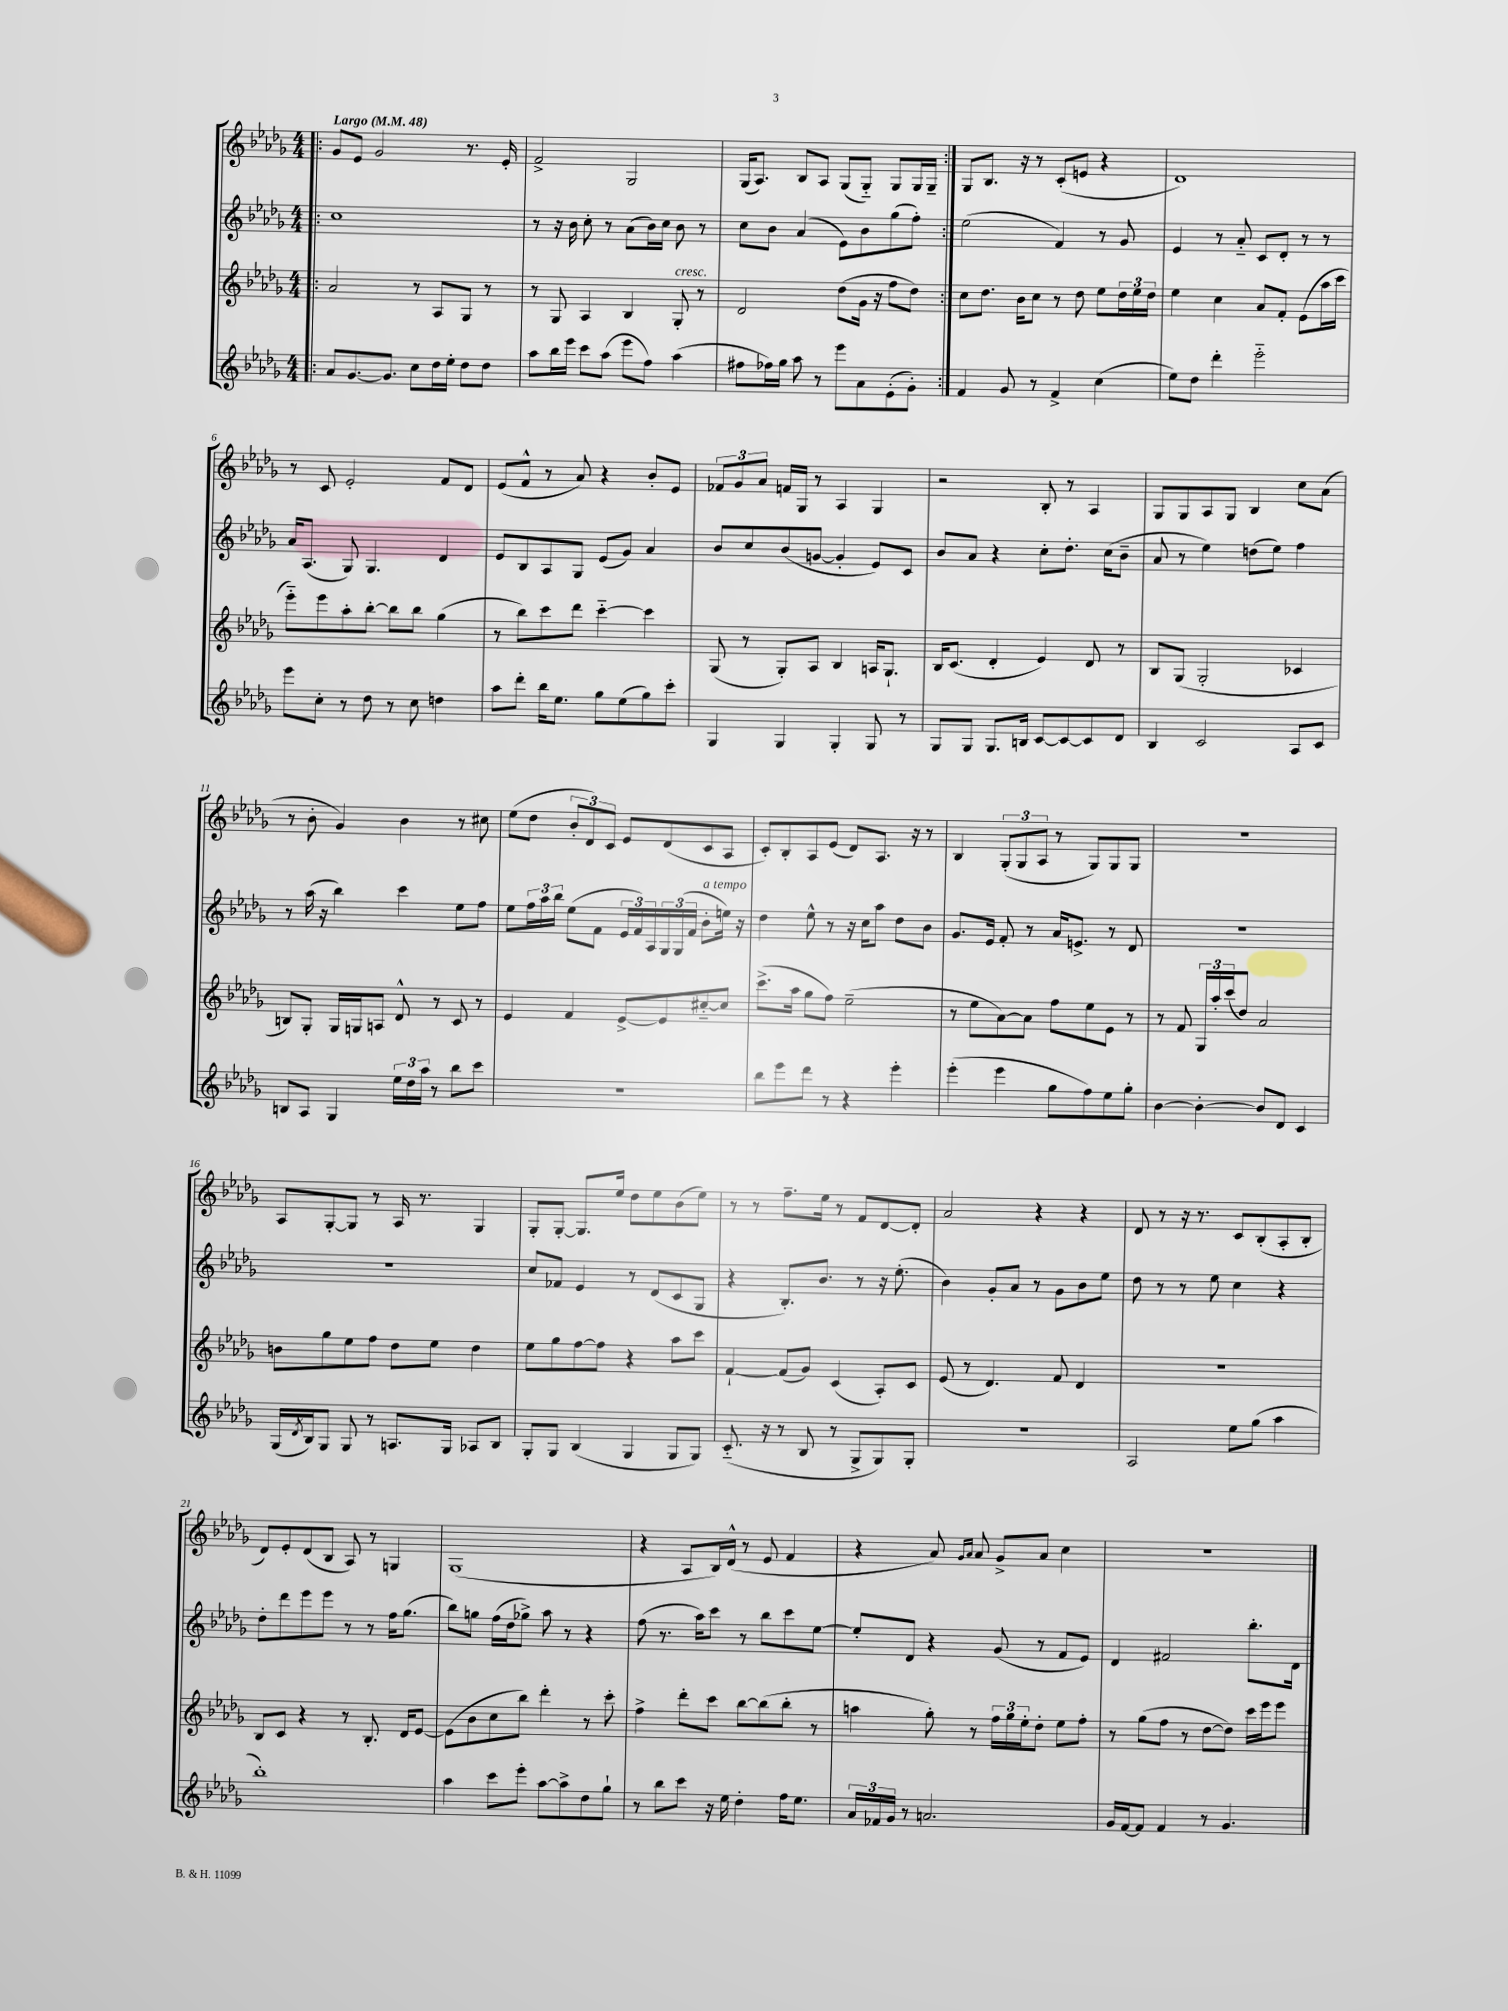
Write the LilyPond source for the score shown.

<<
\new StaffGroup <<
\new Staff = "s0" {
    \clef treble \key des \major \numericTimeSignature \time 4/4 \tempo "Largo" 4 = 48
    \repeat volta 2 { \bar ".|:" ges'8 ees'8 ges'2 r8. ees'16-. |
    f'2-> ges2 |
    ges16( aes8.) bes8 aes8 ges8( ges8-_) ges8 ges16 ges16-- | }
    ges8 bes8. r16 r8 c'8-.( e'8 r4 |
    des'1) |
    r8 c'8 ees'2-. f'8 des'8 |
    ees'8( f'8-^ r8 aes'8) r4 bes'8-. ees'8 |
    \tuplet 3/2 { fes'8 ges'8 aes'8 } f'16 ges16 r8 aes4 ges4 |
    r2 bes8-. r8 aes4 |
    ges8 ges8 aes8 ges8 bes4 c''8 aes'8( |
    r8 bes'8-. ges'4) bes'4 r8 cis''8 |
    ees''8( des''8 \tuplet 3/2 { bes'8-. des'8) c'8 } ees'8 des'8( c'8 aes8 |
    c'8-.) bes8-. aes8 ees'8( des'8) aes8. r16 r8 |
    bes4 \tuplet 3/2 { ges8-.( ges8 aes8 } r8 ges8) ges8 ges8 |
    R1 |
    aes8 ges8~-. ges8 r8 aes16 r8. ges4 |
    ges8-. ges8~-. ges8. ees''16 des''8 ees''8 bes'8( ees''8) |
    r8 r8 f''8.-- ees''16 r8 f'8 des'8~ des'8-. |
    aes'2 r4 r4 |
    des'8 r8 r16 r8. c'8 bes8-.( aes8-. bes8-. |
    des'8) ees'8-. des'8( bes8 aes8) r8 g4 |
    ges1( |
    r4 aes8 bes16) des'16-^( r8 ees'8 f'4 |
    r4 aes'8) \grace { ges'16 aes'16 } aes'8 ges'8-> aes'8 c''4 |
    R1 \bar "|." |
}
\new Staff = "s1" {
    \clef treble \key des \major \numericTimeSignature \time 4/4
    \repeat volta 2 { \bar ".|:" c''1 |
    r8 r16 bes'16 c''8-. r8 aes'8( bes'16) c''16 bes'8 r8 |
    c''8 bes'8 aes'4( ees'8) bes'8 ges''8( f''8-.) | }
    ees''2( f'4) r8 ges'8 |
    ees'4 r8 aes'8-_ c'8 des'8-. r8 r8 |
    aes'16 aes8.( ges8) ges4. des'4 |
    ees'8 bes8 aes8 ges8 ees'8( ges'8) aes'4 |
    bes'8 c''8 bes'8( g'8~ g'4-. ees'8) c'8 |
    bes'8 aes'8 r4 c''8-. des''8.-. c''16( bes'8-- |
    aes'8 r8 ees''4) d''8( ees''8) f''4 |
    r8 aes''16( r16 bes''4) c'''4 ees''8 f''8 |
    ees''8 \tuplet 3/2 { f''16 aes''16 bes''16 } ees''8( f'8 \tuplet 3/2 { ees'16 f'16) aes16 } \tuplet 3/2 { ges16 ges16( f'16 } bes'8-.^\markup { \italic "a tempo" } e''16) r16 |
    des''4 ees''8-^ r8 r16 c''16 aes''8 des''8 bes'8 |
    ges'8. ees'16 f'8-. r8 aes'16 e'8.-> r8 des'8 |
    R1 |
    R1 |
    c''8 fes'8 ees'4 r8 des'8( c'8 ges8 |
    r4 bes8.-.) bes'8. r8 r16 ees''8.-.( |
    bes'4) ges'8-. aes'8 r8 ges'8 bes'8 ees''8 |
    des''8 r8 r8 ees''8 c''4 r4 |
    des''8-. des'''8 ees'''8 ees'''8 r8 r8 f''16 ges''8.( |
    bes''8) g''8 f''16( des''16 ges''8->) aes''8 r8 r4 |
    f''8( r8. aes''16) c'''8 r8 bes''8 c'''8 ees''8~ |
    ees''8-. des'8 r4 ges'8( r8 f'8 ees'8) |
    des'4 fis'2 bes''8.-. des'16 \bar "|." |
}
\new Staff = "s2" {
    \clef treble \key des \major \numericTimeSignature \time 4/4
    \repeat volta 2 { \bar ".|:" aes'2 r8 aes8 ges8 r8 |
    r8 ges8 aes4 bes4 ges8-.^\markup { \italic "cresc." } r8 |
    des'2 des''8( ges'16 r16 f''8 des''8) | }
    c''8 des''8. bes'16 c''8 r8 des''8 ees''8 \tuplet 3/2 { des''16 ees''16 des''16 } |
    ees''4 c''4 aes'8 f'8-. ees'8( aes''16 c'''16 |
    ees'''8-_) ees'''8 aes''8-. bes''8~-. bes''8 bes''8 ges''4( |
    r8 bes''8) c'''8 des'''8 c'''4~-_ c'''4 |
    ges8( r8 ges8-.) aes8 bes4 a16 ges8.-! |
    bes16 c'8.( des'4-. ees'4) des'8 r8 |
    bes8 ges8( ges2-. ces'4 |
    b8) ges8-. ges16 g16 a8 des'8-^ r8 c'8 r8 |
    ees'4 f'4 ees'8~-> ees'8 cis''8~-_ cis''8 |
    c'''8.->( aes''16 ges''8 f''8) ees''2--( |
    r8 ees''8 aes'8~) aes'8 f''8 ees''8 ees'8 r8 |
    r8 f'8 \tuplet 3/2 { ges16 aes''16-. c'''16( } des''8) aes'2 |
    b'8 ges''8 ees''8 f''8 des''8 ees''8 des''4 |
    ees''8 ges''8 f''8~ f''8 r4 aes''8 c'''8 |
    f'4~-! f'8( ges'8) c'4( aes8-.) c'8 |
    ees'8( r8 des'4.) f'8 des'4 |
    R1 |
    bes8 c'8 r4 r8 bes8.-. des'16 ees'8~ |
    ees'8( bes'8 c''8 bes''8) des'''4-. r8 c'''8-. |
    f''4-> des'''8-. c'''8 bes''8~ bes''8( bes''8-. r8 |
    a''4 ges''8-.) r8 \tuplet 3/2 { f''16 ges''16 ees''16-. } des''8-. ees''8 f''8-. |
    r8 ges''8( f''8 r8 des''8~ des''8) c'''16 ees'''16 ees'''8 \bar "|." |
}
\new Staff = "s3" {
    \clef treble \key des \major \numericTimeSignature \time 4/4
    \repeat volta 2 { \bar ".|:" aes'8 ges'8.~ ges'8. c''8 des''16 ees''16-. des''8 des''8 |
    aes''8 bes''16 ees'''16 c'''8 aes''8( ees'''8 f''8) aes''4( |
    fis''8 fes''16) ges''16 aes''8 r8 ees'''8 aes'8 ees'8-.( ges'8-.) | }
    f'4 ges'8 r8 f'4-> c''4( |
    ees''8) des''8 des'''4-. ees'''2-_ |
    ees'''8 c''8-. r8 des''8 r8 c''8 d''4 |
    aes''8 des'''8-. bes''16 ees''8. ges''8 ees''8( ges''8) c'''8-. |
    ges4 ges4 ges4-. ges8 r8 |
    ges8 ges8 ges8. b16 c'8~ c'8~ c'8 des'8 |
    bes4 c'2 aes8 c'8 |
    b8 aes8 ges4 \tuplet 3/2 { ees''16 des''16 aes''16 } r8 bes''8 c'''8 |
    R1 |
    bes''8 ees'''8 des'''8 r8 r4 ees'''4-. |
    ees'''4-.( ees'''4 ges''8 f''8) ees''8 ges''8-. |
    bes'4~ bes'4~-. bes'8 des'8 c'4 |
    ges16( \acciaccatura { des'8 } bes16) ges8 ges8 r8 a8. ges16 aes8 bes8 |
    ges8-. ges8 bes4( ges4 ges8 ges8) |
    c'8.-_( r16 r8 bes8 r8 ges8-> ges8) ges8-. |
    R1 |
    aes2 ees''8 ges''8( aes''4 |
    bes''1-.) |
    aes''4 c'''8 ees'''8-. aes''8~ aes''8-> des''8 ges''8-! |
    r8 bes''8 c'''8 r16 ees''16 des''4-. f''16 ees''8. |
    \tuplet 3/2 { aes'16 fes'16 ges'16 } r8 a'2. |
    ges'16 f'16~ f'8 f'4 r8 ges'4. \bar "|." |
}
>>
>>
